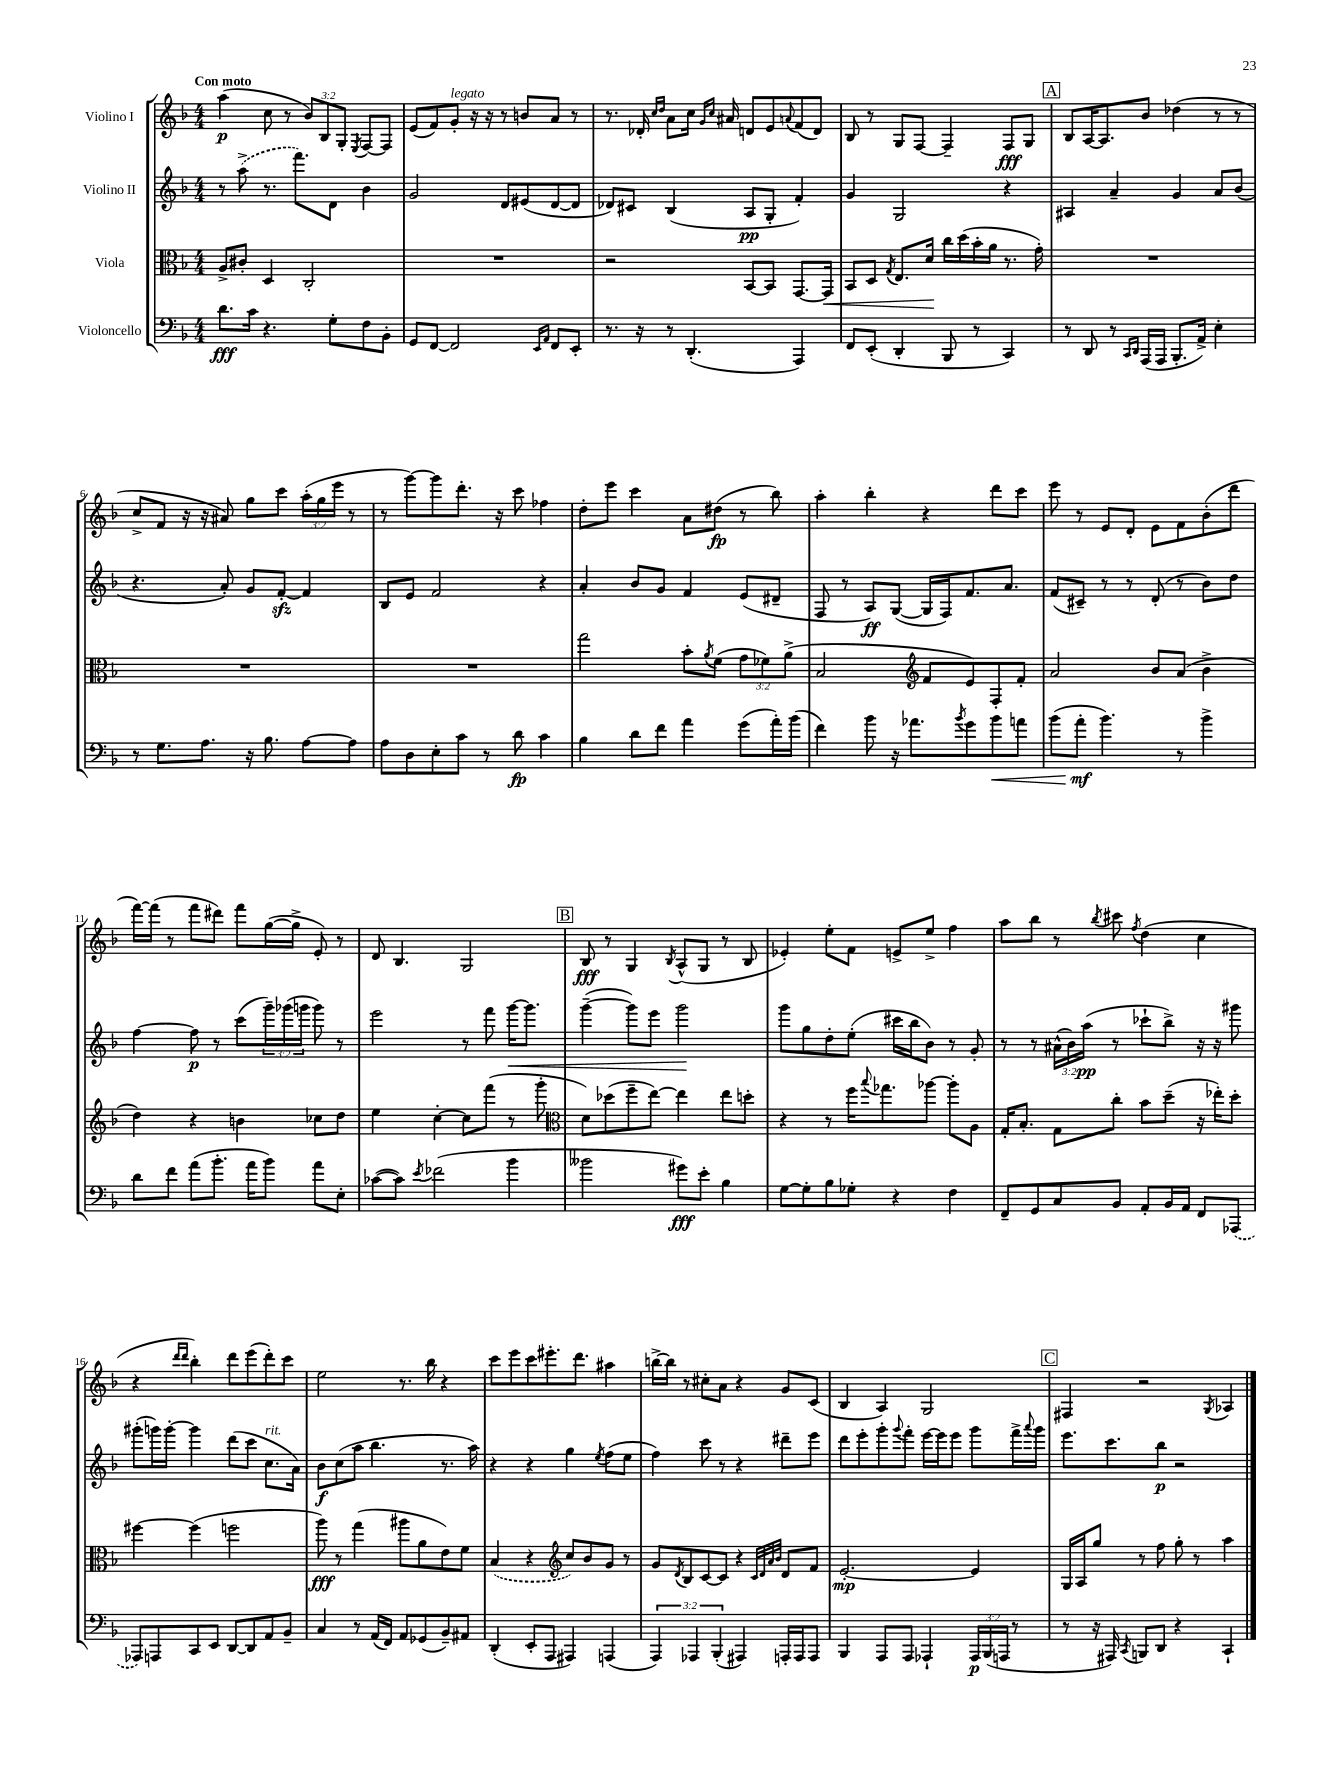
<<
\new StaffGroup <<
\new Staff = "s0" \with { instrumentName = "Violino I" } {
    \clef treble \key f \major \numericTimeSignature \time 4/4 \override Staff.TupletNumber.text = #tuplet-number::calc-fraction-text \tempo "Con moto"
    a''4\p( c''8 r8 \tuplet 3/2 { bes'8) bes8 g8-. } \acciaccatura { e8 } f8~ f8 |
    e'8( f'8) g'8-.^\markup { \italic "legato" } r16 r16 r8 b'8 a'8 r8 |
    r8. des'16-. \grace { c''16 d''16 } a'8 c''16 \grace { g'16 c''16 } ais'16 d'8 e'8 \appoggiatura { a'8 } f'8( d'8) |
    bes8 r8 g8 f8~ f4-- f8\fff g8 |
    \mark \markup { \box "A" } bes8 a16~ a8. bes'8 des''4( r8 r8 |
    c''8-> f'8 r16 r16 ais'8) g''8 c'''8 \tuplet 3/2 { a''16-.( g''16 e'''16 } r8 |
    r8 g'''8~) g'''8 d'''8.-. r16 c'''8 fes''4 |
    d''8-. e'''8 c'''4 a'8 dis''8\fp( r8 bes''8) |
    a''4-. bes''4-. r4 d'''8 c'''8 |
    e'''8 r8 e'8 d'8-. e'8 f'8 bes'8-.( d'''8 |
    f'''16~) f'''16( r8 f'''8 dis'''8) f'''8 g''16~( g''16-> e'8-.) r8 |
    d'8 bes4. g2 |
    \mark \markup { \box "B" } bes8\fff r8 g4 \acciaccatura { bes8 } a8-^( g8 r8 bes8 |
    ees'4-.) e''8-. f'8 e'8-> e''8-> f''4 |
    a''8 bes''8 r8 \acciaccatura { bes''8 } cis'''8 \acciaccatura { f''8 } d''4( c''4 |
    r4 \grace { d'''16 d'''16 } bes''4-.) d'''8 e'''8( d'''8-.) c'''8 |
    e''2 r8. bes''16 r4 |
    c'''8 e'''8 c'''8 eis'''8.-. d'''8. ais''4 |
    b''16~-> b''16 r8 cis''8-. a'8 r4 g'8 c'8( |
    bes4 a4) g2 |
    \mark \markup { \box "C" } fis4 r2 \acciaccatura { g8 } aes4 \bar "|." |
}
\new Staff = "s1" \with { instrumentName = "Violino II" } {
    \clef treble \key f \major \numericTimeSignature \time 4/4 \override Staff.TupletNumber.text = #tuplet-number::calc-fraction-text
    r8 \once \slurDashed a''8->( r8. f'''8.) d'8 bes'4 |
    g'2 d'8 eis'8( d'8~ d'8 |
    des'8) cis'8 bes4( a8\pp g8-. f'4-.) |
    g'4 g2 r4 |
    \mark \markup { \box "A" } ais4 a'4-- g'4 a'8 bes'8( |
    r4. a'8-.) g'8 f'8~-.\sfz f'4 |
    bes8 e'8 f'2 r4 |
    a'4-. bes'8 g'8 f'4 e'8( dis'8-- |
    f8 r8 a8\ff) g8~( g16 f16) f'8. a'8. |
    f'8( cis'8--) r8 r8 d'8-.( r8 bes'8) d''8 |
    f''4~ f''8\p r8 c'''8( \tuplet 3/2 { g'''16--) ges'''16( g'''16 } g'''8) r8 |
    e'''2 r8 f'''8 g'''16~\< g'''8. |
    \mark \markup { \box "B" } g'''4~--( g'''8) e'''8 g'''2\! |
    g'''8 g''8 d''8-. e''8-.( cis'''16 bes''16 bes'8) r8 g'8-. |
    r8 r8 \tuplet 3/2 { ais'16-^( bes'16) a''16\pp( } r8 ces'''8-! bes''8->) r16 r16 gis'''8 |
    gis'''8-.( g'''16) g'''16~-. g'''4 d'''8( c'''8 c''8.^\markup { \italic "rit." } a'16) |
    bes'8\f c''8( a''8 bes''4. r8. a''16) |
    r4 r4 g''4 \acciaccatura { e''8 } f''8( e''8 |
    f''4) c'''8 r8 r4 dis'''8-- e'''8 |
    d'''8 e'''8-. g'''8-. \appoggiatura { g'''8 } f'''8-. e'''16~ e'''16 e'''8 g'''8 f'''16-> \appoggiatura { a'''8 } g'''16 |
    \mark \markup { \box "C" } e'''8. c'''8. bes''8\p r2 \bar "|." |
}
\new Staff = "s2" \with { instrumentName = "Viola" } {
    \clef alto \key f \major \numericTimeSignature \time 4/4 \override Staff.TupletNumber.text = #tuplet-number::calc-fraction-text
    a8-> cis'8-. d4 c2-. |
    R1 |
    r2 bes,8~ bes,8 g,8.~ g,16\< |
    bes,8 d8 \acciaccatura { g8 } e8. d'16\! c''16 d''16( bes'16-. a'16 r8. g'16-.) |
    \mark \markup { \box "A" } R1 |
    R1 |
    R1 |
    g''2 bes'8-. \acciaccatura { a'8 } f'8( \tuplet 3/2 { g'8 fes'8) a'8->( } |
    bes2 \clef treble f'8 e'8) f8-. f'8-. |
    a'2 bes'8 a'8( bes'4-> |
    d''4) r4 b'4 ces''8 d''8 |
    e''4 c''4~-. c''8 f'''8( r8 g'''8-. |
    \mark \markup { \box "B" } \clef alto d'8) des''8( f''8-- e''8~) e''4 e''8 d''8-. |
    r4 r8 f''16 \appoggiatura { bes''8 } ges''8. aes''8~ aes''8-. a8 |
    g16-. bes8.-. g8 c''8-. bes'8 d''8--( r16 ees''16-.) d''8-. |
    fis''4~ fis''4( f''2 |
    a''8\fff) r8 g''4( ais''8 a'8 e'8) f'8 |
    \once \slurDashed bes4( r4 \clef treble c''8) bes'8 g'8 r8 |
    g'8 \acciaccatura { d'8 } bes8 c'8~ c'8 r4 \grace { c'32 d'32 a'32 bes'32 } d'8 f'8 |
    e'2.~-.\mp e'4 |
    \mark \markup { \box "C" } g16 a16 g''8 r8 f''8 g''8-. r8 a''4 \bar "|." |
}
\new Staff = "s3" \with { instrumentName = "Violoncello" } {
    \clef bass \key f \major \numericTimeSignature \time 4/4 \override Staff.TupletNumber.text = #tuplet-number::calc-fraction-text
    d'8.\fff c'16 r4. g8-. f8 bes,8-. |
    g,8 f,8~ f,2 \grace { e,16 a,16 } f,8 e,8-. |
    r8. r16 r8 d,4.-.( a,,4) |
    f,8 e,8-.( d,4-. bes,,8 r8 c,4) |
    \mark \markup { \box "A" } r8 d,8 r8 \grace { c,16 d,16 } a,,16( a,,16 bes,,8.-. a,16->) e4-. |
    r8 g8. a8. r16 bes8. a8~ a8 |
    a8 d8 e8-. c'8 r8 d'8\fp c'4 |
    bes4 d'8 f'8 a'4 g'8( a'16-.) bes'16( |
    f'4) bes'8 r16 aes'8. \acciaccatura { bes'8 } g'8 bes'8\< a'8 |
    bes'8( a'8-.\mf\! bes'4.) r8 bes'4-> |
    d'8 f'8 a'8( bes'8.-. a'16 bes'8) a'8 e8-. |
    ces'8~( ces'8) \acciaccatura { e'8 } fes'2( bes'4 |
    \mark \markup { \box "B" } beses'2 gis'8\fff) e'8-. bes4 |
    g8~ g8-. bes8 ges8-. r4 f4 |
    f,8-- g,8 c8 bes,8 a,8-. bes,16 a,16 f,8 \once \slurDashed aes,,8( |
    aes,,8) a,,8 c,8 e,8 d,8~ d,8 a,8 bes,8-- |
    c4 r8 a,16( f,16) a,8 ges,8( bes,8--) ais,8 |
    d,4-.( e,8-. a,,8 ais,,4) a,,4( |
    \tuplet 3/2 { a,,4) aes,,4 bes,,4-.( } ais,,4) a,,16-. a,,16 a,,8 |
    bes,,4 a,,8 a,,8 aes,,4-! \tuplet 3/2 { aes,,16\p bes,,16( a,,16 } r8 |
    \mark \markup { \box "C" } r8 r16 ais,,16) \acciaccatura { c,8 } b,,8 d,8 r4 c,4-! \bar "|." |
}
>>
>>
